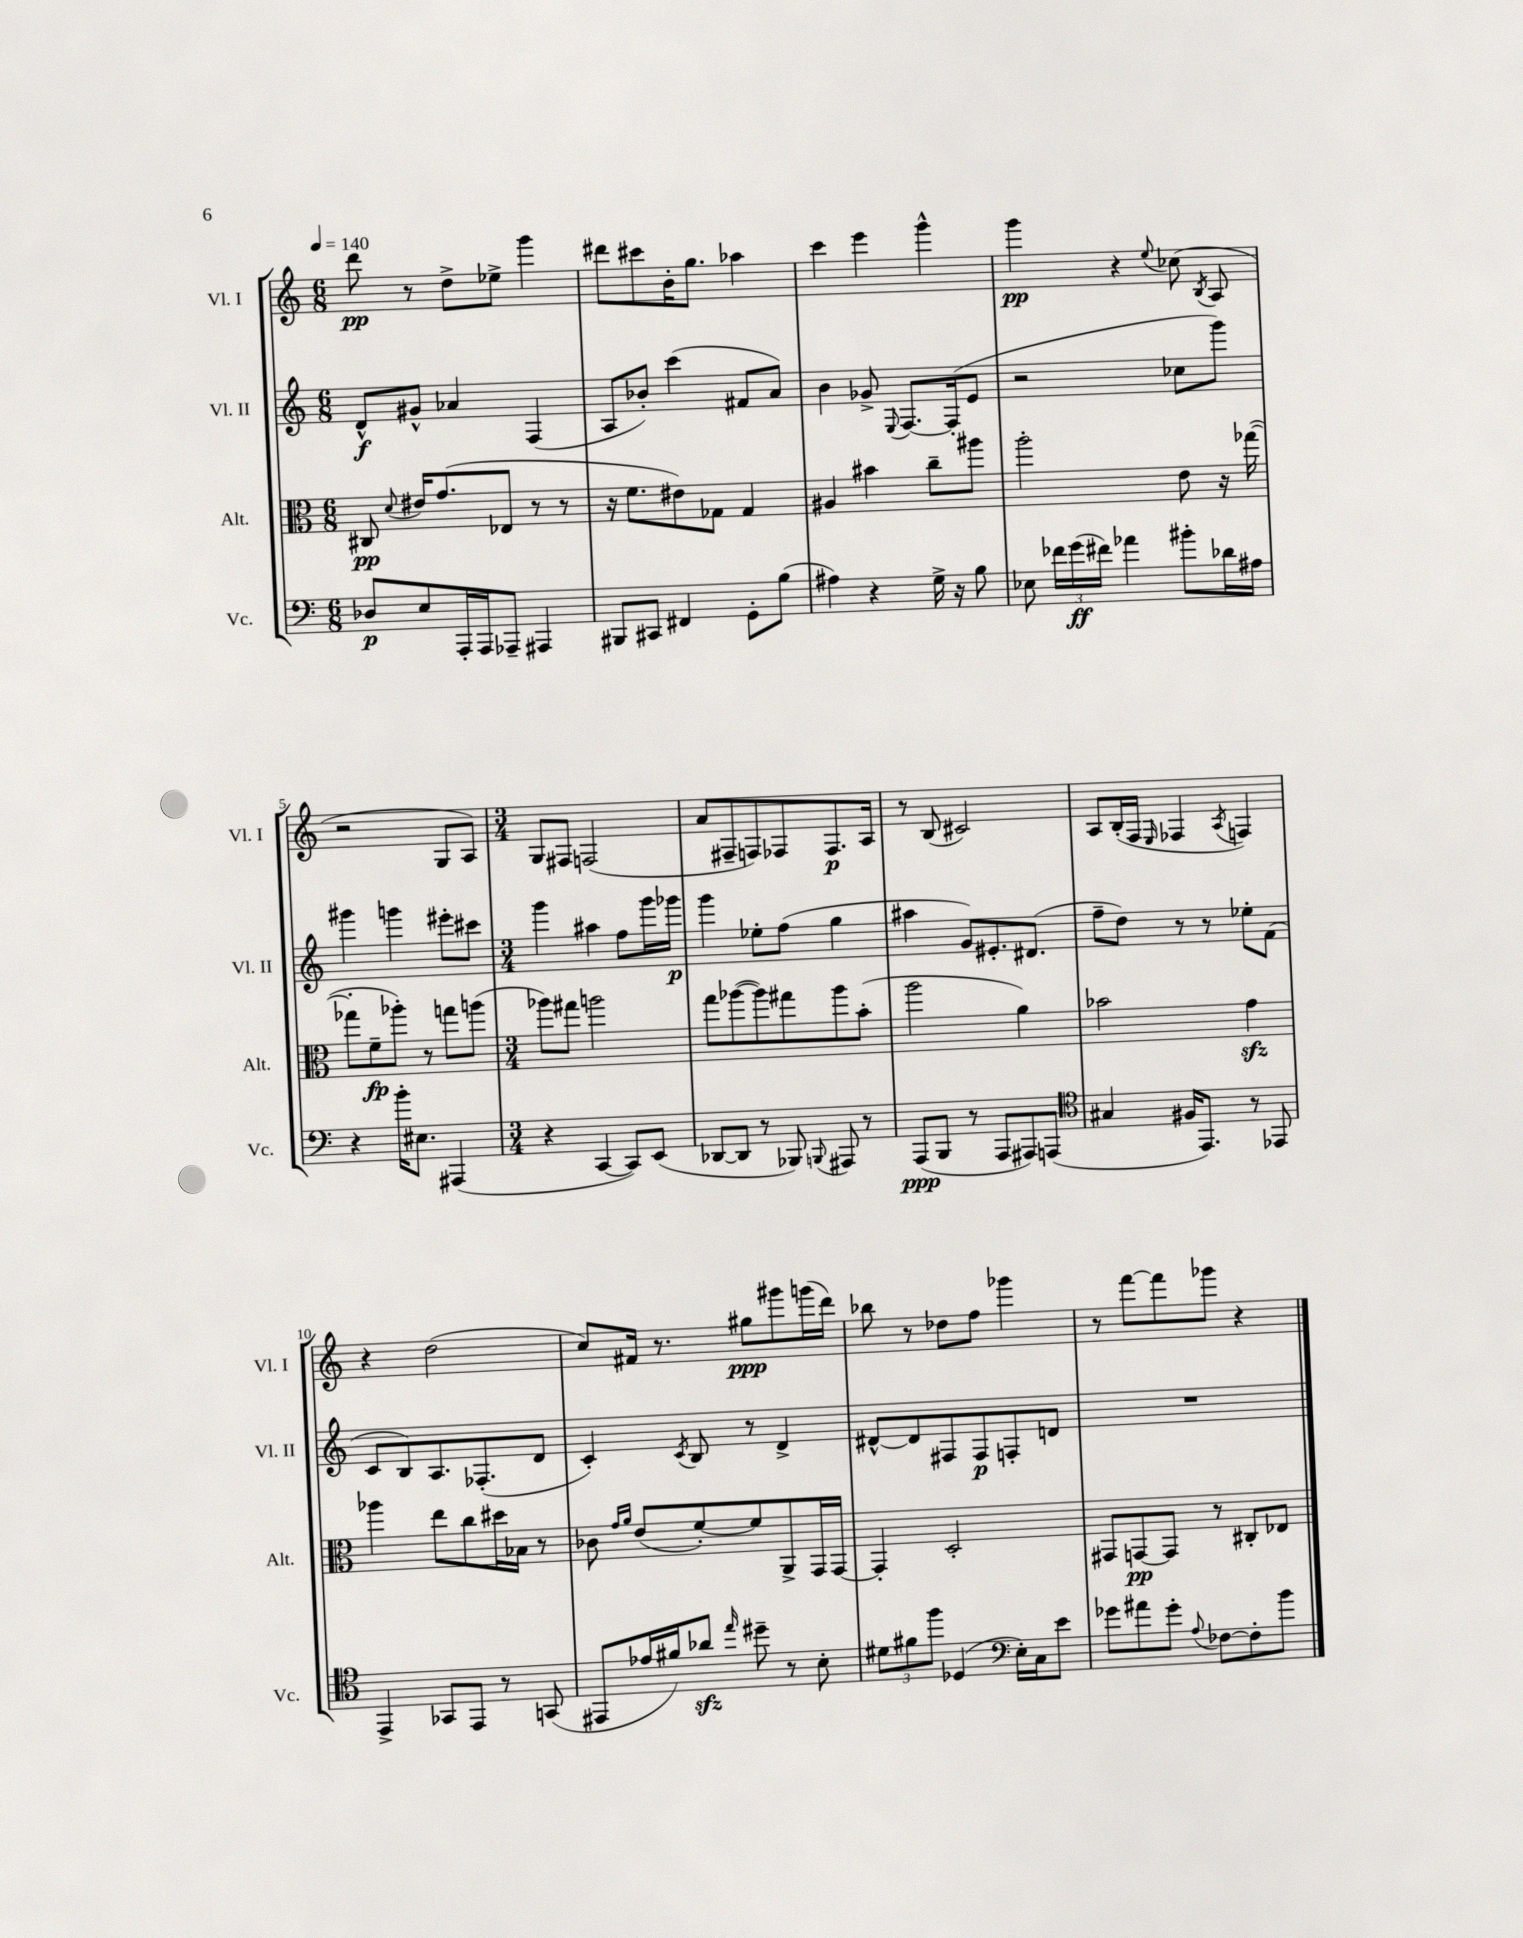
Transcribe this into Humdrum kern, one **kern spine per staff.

**kern	**dynam	**kern	**dynam	**kern	**dynam	**kern	**dynam
*part4	*part4	*part3	*part3	*part2	*part2	*part1	*part1
*staff4	*staff4	*staff3	*staff3	*staff2	*staff2	*staff1	*staff1
*I"Vc.	*	*I"Alt.	*	*I"Vl. II	*	*I"Vl. I	*
*I'Vc.	*	*I'Alt.	*	*I'Vl. II	*	*I'Vl. I	*
*clefF4	*	*clefC3	*	*clefG2	*	*clefG2	*
*k[]	*	*k[]	*	*k[]	*	*k[]	*
*M6/8	*	*M6/8	*	*M6/8	*	*M6/8	*
*MM140	*	*MM140	*	*MM140	*	*MM140	*
=1	=1	=1	=1	=1	=1	=1	=1
8D-X/L	p	8C#X/	pp	8d^^/L	f	8ddd\	pp
.	.	8qqd/	.	.	.	.	.
8E/	.	16e#X/KL	.	8g#X^^/J	.	8r	.
.	.	(8.g/	.	.	.	.	.
16AAA'/L	.	.	.	4a-X/	.	8dd^\L	.
16AAA/J	.	.	.	.	.	.	.
8AAA-X~/J	.	8E-X/J	.	.	.	8ee-X^\J	.
4AAA#X/	.	8r	.	(4F/	.	4ggg\	.
.	.	8r	.	.	.	.	.
=2	=2	=2	=2	=2	=2	=2	=2
8BBB#X/L	.	16r	.	8A/L	.	8ddd#X\L	.
.	.	8.f\L	.	.	.	.	.
8CC#X/J	.	.	.	8b-X'/J)	.	8ccc#X\	.
4FF#X/	.	8e#X\)	.	(4ccc\	.	16b'\K	.
.	.	.	.	.	.	8.gg\J	.
.	.	8G-X\J	.	.	.	.	.
8GG'\L	.	4G-/	.	8f#X/L	.	4aa-X\	.
(8B\J	.	.	.	8a/J)	.	.	.
=3	=3	=3	=3	=3	=3	=3	=3
4A#X\)	.	4A#X/	.	4b\	.	4ccc\	.
4r	.	4b#X\	.	8g-X^/	.	4eee\	.
.	.	.	.	8qqE/	.	.	.
.	.	.	.	[8.F/L	.	.	.
16G^\	.	8cc~\L	.	.	.	4ggg^^\	.
16r	.	.	.	(16F'/k]	.	.	.
8B\	.	8aa#X\J	.	8e/J	.	.	.
=4	=4	=4	=4	=4	=4	=4	=4
8E-X\	.	2aa'\	.	2r	.	4ggg\	pp
24f-X\LL	.	.	.	.	.	.	.
(24g\	ff	.	.	.	.	.	.
24f#X\JJ)	.	.	.	.	.	.	.
4a-X\	.	.	.	.	.	4r	.
.	.	.	.	.	.	8qqee/	.
8b#X'\L	.	8e\	.	8cc-X\L	.	(8cc-X\	.
.	.	.	.	.	.	8qB/	.
16d-X\L	.	16r	.	8ggg\J)	.	8A/	.
16A#X\JJ	.	([16gg-X\	.	.	.	.	.
!!LO:LB:g=z
=5	=5	=5	=5	=5	=5	=5	=5
4r	.	8gg-X'\L]	.	4ggg#X\	.	2r	.
.	.	8f~\	fp	.	.	.	.
16b'\KL	.	8aa-X'\J)	.	4gggn\	.	.	.
8.E#X\J	.	.	.	.	.	.	.
.	.	8r	.	.	.	.	.
(4AAA#X/	.	8ggn\L	.	8eee#X'\L	.	8G/L	.
.	.	(8aan\J	.	8ccc#X\J	.	8A/J)	.
=6	=6	=6	=6	=6	=6	=6	=6
*M3/4	*	*M3/4	*	*M3/4	*	*M3/4	*
4r	.	8aa-X\L)	.	4ggg\	.	8G/L	.
.	.	8gg#X\J	.	.	.	8F#X/J	.
[4CC/	.	2aan\	.	4aa#X\	.	(2Fn/	.
8CC/L])	.	.	.	8ff\L	.	.	.
(8EE/J	.	.	.	16ggg\L	.	.	.
.	.	.	.	16ggg-X\JJ	p	.	.
=7	=7	=7	=7	=7	=7	=7	=7
[8DD-X/L	.	8gg\L	.	4ggg\	.	8a/L	.
8DD-/J]	.	([8aa-X\	.	.	.	8F#X~/	.
8r	.	8aa-\])	.	8ee-X'\L	.	8Fn/)	.
8BBB-X/)	.	8gg#X\	.	(8ff\J	.	8F-X/	.
8qqBBBn/	.	.	.	.	.	.	.
8AAA#X/	.	8aa-\	.	4gg\	.	8.F-/	p
8r	.	(8b'\J	.	.	.	.	.
.	.	.	.	.	.	16A/Jk	.
=8	=8	=8	=8	=8	=8	=8	=8
(8AAA/L	ppp	2aa\	.	4aa#X\	.	8r	.
8BBB/J	.	.	.	.	.	(8B/	.
8r	.	.	.	8g/L)	.	2c#X/)	.
8AAA/L	.	.	.	8.e#X'/	.	.	.
8AAA#X/)	.	4a\)	.	.	.	.	.
.	.	.	.	(8.d#X/J	.	.	.
(8AAAn/J	.	.	.	.	.	.	.
=9	=9	=9	=9	=9	=9	=9	=9
*clefC4	*	*	*	*	*	*	*
4G#X/	.	2b-X\	.	8ff~\L	.	8A/L	.
.	.	.	.	8dd\J)	.	(16B'/L	.
.	.	.	.	.	.	16F/JJ	.
.	.	.	.	.	.	16qqE/	.
16F#X/KL	.	.	.	8r	.	4F-X/	.
8.EE/J)	.	.	.	.	.	.	.
.	.	.	.	8r	.	.	.
.	.	.	.	.	.	8qA/	.
8r	.	4gzz\	.	8ee-X'\L	.	4Fn/)	.
8EE-X/	.	.	.	(8f\J	.	.	.
!!LO:LB:g=z
=10	=10	=10	=10	=10	=10	=10	=10
4EE^/	.	4aa-X\	.	8c/L	.	4r	.
.	.	.	.	8B/)	.	.	.
8GG-X/L	.	8ee\L	.	8.A/	.	(2dd\	.
8EE/J	.	8cc\	.	.	.	.	.
.	.	.	.	(8.F-X'/	.	.	.
8r	.	16dd#X\L	.	.	.	.	.
.	.	16B-X\JJ	.	.	.	.	.
(8GGn/	.	8r	.	8d/J	.	.	.
=11	=11	=11	=11	=11	=11	=11	=11
8EE#X/L	.	8c-X\	.	4c'/)	.	8cc/L)	.
.	.	16qqg/LL	.	.	.	.	.
.	.	16qqa/JJ	.	.	.	.	.
16e-X/L	.	(8e/L	.	.	.	16f#X/Jk	.
16f#X/J)	.	.	.	.	.	8.r	.
.	.	.	.	8qc/	.	.	.
8a-Xzz/J	.	[8f'/)	.	8B/	.	.	.
16qqee/	.	.	.	.	.	.	.
8dd#X~\	.	8f/]	.	8r	.	8gg#X\L	ppp
8r	.	8AA^/	.	4d^/	.	8ggg#X\	.
8B'\	.	16GG/L	.	.	.	(16gggn\L	.
.	.	[16GG/JJ	.	.	.	16ddd\JJ)	.
=12	=12	=12	=12	=12	=12	=12	=12
12d#X\L	.	4GG'/]	.	[8d#X^^/L	.	8bb-X\	.
12f#X\	.	.	.	.	.	.	.
.	.	.	.	8d#/]	.	8r	.
12ff\J	.	.	.	.	.	.	.
(4D-X/	.	2D'/	.	8F#X/	.	8dd-X\L	.
.	.	.	.	8F#/	p	8ff\J	.
*clefF4	*	*	*	*	*	*	*
16E'\LL)	.	.	.	8Fn'/	.	4ggg-X\	.
16C\J	.	.	.	.	.	.	.
8e\J	.	.	.	8dn/J	.	.	.
=13	=13	=13	=13	=13	=13	=13	=13
8g-X\L	.	8GG#X/L	.	2.r	.	8r	.
8a#X\	.	[8GGn/	pp	.	.	[8fff\L	.
8g-'\J	.	8GG/J]	.	.	.	8fff\]	.
8qqA/	.	.	.	.	.	.	.
[8F-X\L	.	8r	.	.	.	8ggg-X\J	.
8F-'\]	.	8C#X'/L	.	.	.	4r	.
8b\J	.	8E-X/J	.	.	.	.	.
==	==	==	==	==	==	==	==
*-	*-	*-	*-	*-	*-	*-	*-
